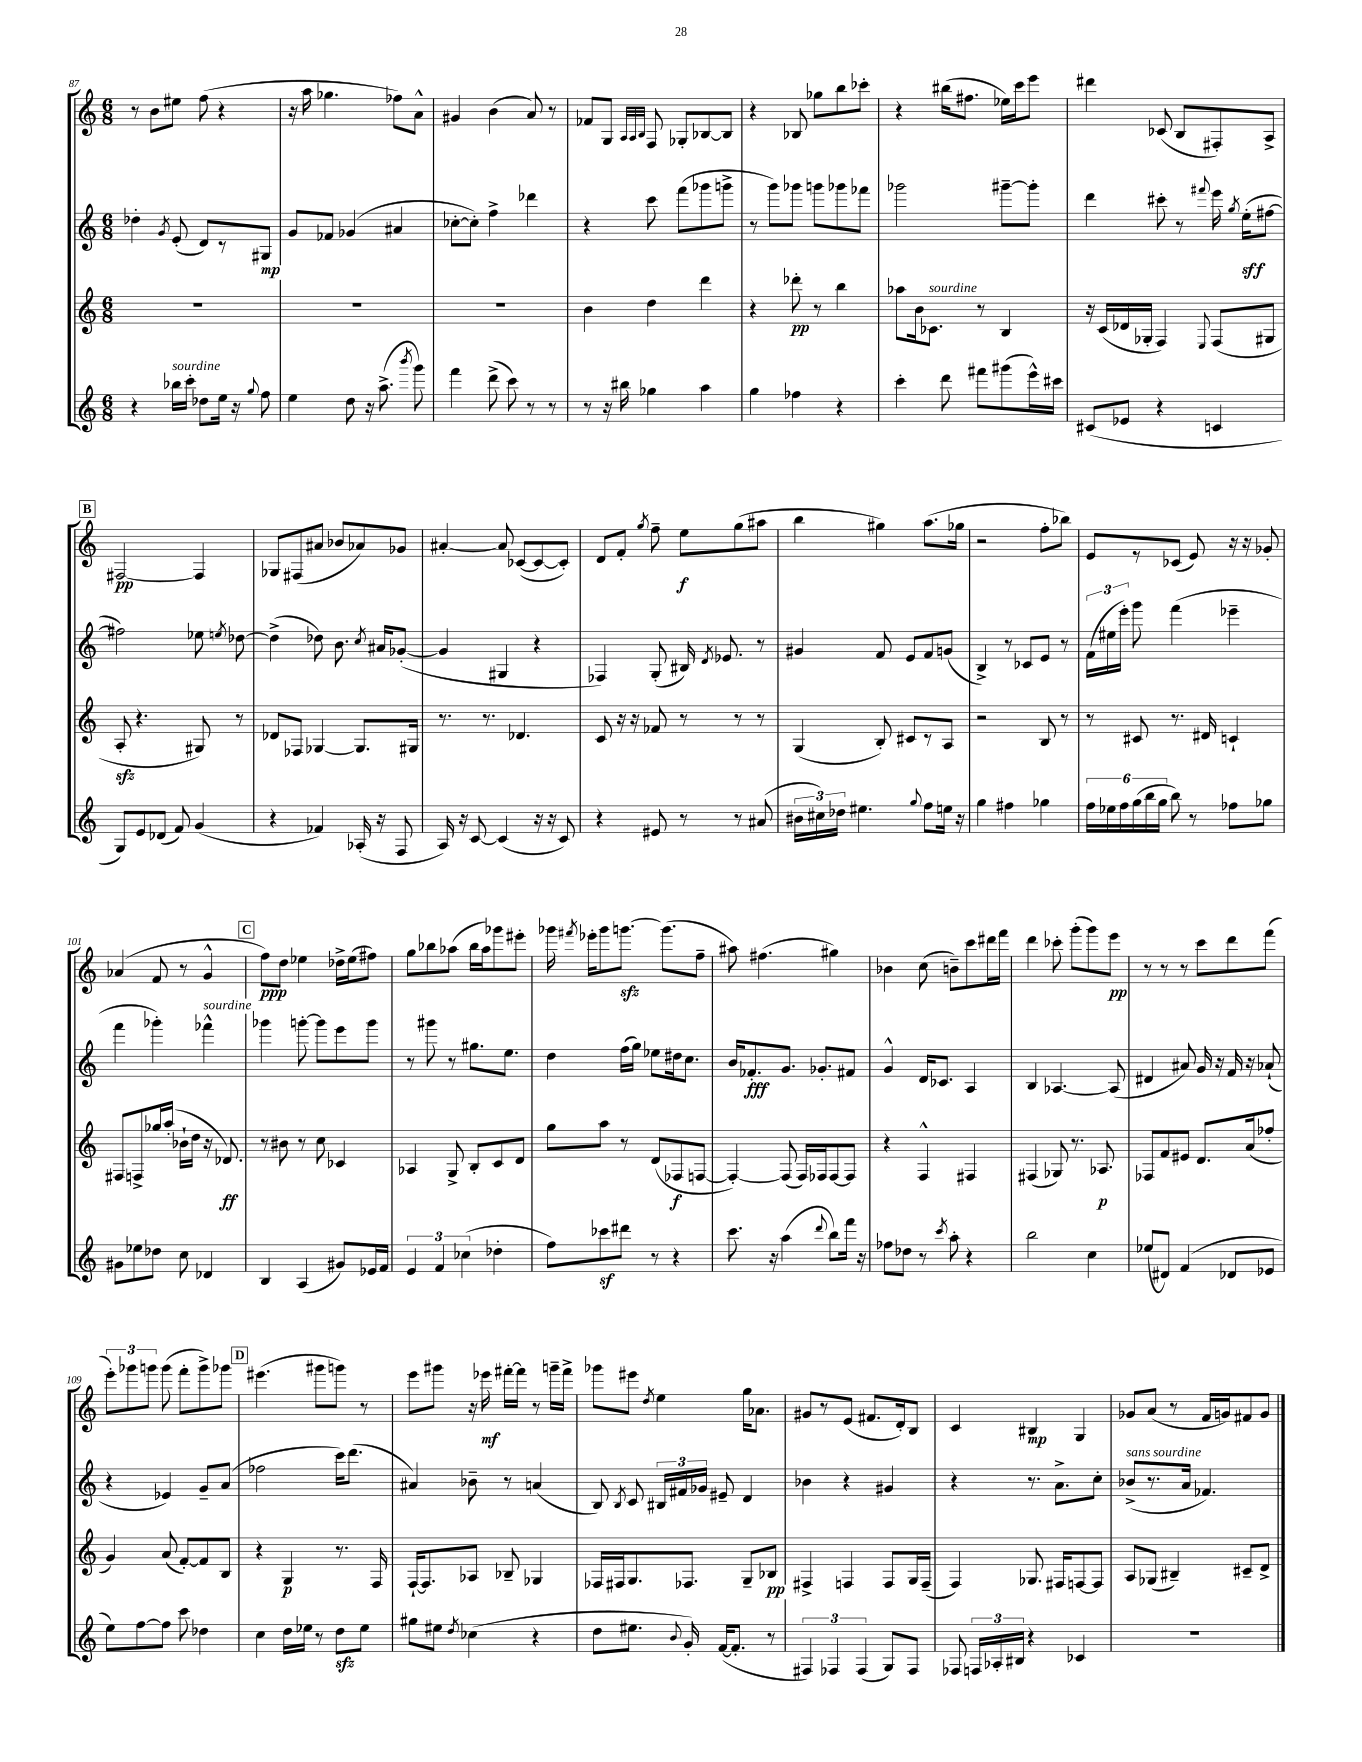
<<
\new StaffGroup <<
\new Staff = "s0" {
    \clef treble \key c \major \numericTimeSignature \time 6/8
    \autoBeamOff r8 b'8[ eis''8] f''8( r4 |
    r16 a''16 ges''4. fes''8[) a'8]-^ |
    gis'4 b'4( a'8) r8 |
    fes'8[ g8] \grace { a32[ a32 b32] } f8 ges8[-. bes8~ bes8] |
    r4 bes8 ges''8[ b''8 ces'''8]-. |
    r4 bis''16[( fis''8.] ees''16[) c'''16 e'''8] |
    dis'''4 ces'8( b8[ fis8-.) a8]-> |
    \mark \markup { \box "B" } fis2~\pp fis4 |
    ges8[ fis8( ais'8] bes'8[ aes'8) ges'8] |
    ais'4~-. ais'8 ces'8[~( ces'8~ ces'8]-.) |
    d'8[ f'8]-. \acciaccatura { g''8 } f''8-- e''8[\f g''8( ais''8] |
    b''4 gis''4) a''8.[( ges''16] |
    r2 f''8[-. bes''8]) |
    e'8[ r8 ces'8]( e'8) r16 r16 ges'8-. |
    aes'4( f'8 r8 g'4-^ |
    \mark \markup { \box "C" } f''8[\ppp) d''8] ees''4 des''16[-> ees''16( fis''8]) |
    g''8[ bes''8 aes''8]( bes''16[ aes''16) ges'''8 eis'''8]-. |
    ges'''16 \acciaccatura { fis'''8 } ees'''16[-. ges'''8 g'''8.]~\sfz g'''8.[( f''8]-- |
    ais''8) fis''4.( gis''4) |
    bes'4 c''8( b'8[--) c'''8 dis'''16 f'''16] |
    d'''4 ces'''8-. g'''8[-.( g'''8) e'''8]\pp |
    r8 r8 r8 c'''8[ d'''8 f'''8]( |
    \tuplet 3/2 { e'''8[-.) ges'''8 g'''8] } g'''8( f'''8[-. g'''8->) ges'''8] |
    \mark \markup { \box "D" } eis'''4.( gis'''8[ g'''8]) r8 |
    e'''8[ gis'''8] r16 ees'''16\mf fis'''16[~-. fis'''16] r8 g'''16[-- fis'''16]-> |
    ges'''8[ eis'''8] \acciaccatura { d''8 } e''4 g''16[ aes'8.] |
    gis'8[ r8 e'8]( fis'8.[ d'16-.) b8] |
    c'4 bis4\mp g4 |
    ges'8[ a'8]( r8 f'16[ g'16) fis'8 g'8] \bar "|." |
}
\new Staff = "s1" {
    \clef treble \key c \major \numericTimeSignature \time 6/8
    \autoBeamOff des''4-. \acciaccatura { g'8 } e'8-.( d'8[) r8 gis8]\mp |
    g'8[ fes'8] ges'4( ais'4 |
    ces''8[~-. ces''8]-.) f''4-> des'''4 |
    r4 c'''8 f'''8[( ges'''8 g'''8]-> |
    r8 g'''8[) ges'''8] g'''8[ ges'''8 fes'''8] |
    ges'''2 gis'''8[~-- gis'''8]-. |
    d'''4 cis'''8-. r8 \appoggiatura { fis'''8 } e'''16 \acciaccatura { g''8 } e''16[-.\sff( fis''8]~ |
    \mark \markup { \box "B" } fis''2) ees''8 \acciaccatura { e''8 } des''8~ |
    des''4->( des''8) b'8. \acciaccatura { c''8 } ais'16[ ges'8]~-.( |
    ges'4 gis4 r4 |
    fes4) g8-.( bis16) \acciaccatura { d'8 } ees'8. r8 |
    gis'4 f'8 e'8[ f'8 g'8]( |
    b4->) r8 ces'8[ e'8] r8 |
    \tuplet 3/2 { f'16[( eis''16 e'''16]-.) } g'''8 f'''4( ees'''4-- |
    f'''4 ges'''4-.) fes'''4-^^\markup { \italic "sourdine" } |
    \mark \markup { \box "C" } ges'''4 g'''8~-. g'''8[ e'''8 g'''8] |
    r8 gis'''8 r8 gis''8.[ e''8.] |
    d''4 f''16[( g''16]) ees''8[ dis''16 c''8.] |
    b'16[ fes'8.-.\fff g'8.] ges'8.[-. fis'8] |
    g'4-^ d'16[ ces'8.] a4 |
    b4 aes4.~ aes8( |
    dis'4 ais'8) g'16 r16 f'16 r16 aes'8-!( |
    r4 ees'4) g'8[-- a'8]( |
    \mark \markup { \box "D" } fes''2 c'''16[) d'''8.]( |
    ais'4) bes'8-- r8 a'4( |
    b8) \acciaccatura { b8 } c'8 \tuplet 3/2 { bis16[ fis'16 ges'16] } eis'8-- d'4 |
    bes'4 r4 gis'4 |
    r4 r8. a'8.[-> c''8]-. |
    bes'8[->^\markup { \italic "sans sourdine" }( r8. a'16] fes'4.) \bar "|." |
}
\new Staff = "s2" {
    \clef treble \key c \major \numericTimeSignature \time 6/8
    \autoBeamOff R2. |
    R2. |
    R2. |
    b'4 d''4 d'''4 |
    r4 des'''8-.\pp r8 b''4 |
    aes''8[ b'16 ces'8.]^\markup { \italic "sourdine" } r8 b4 |
    r16 c'16[( des'16 ges16]-. f4) \appoggiatura { e8 } f8[( gis8] |
    \mark \markup { \box "B" } a8-.\sfz r4. gis8) r8 |
    des'8[ fes8] ges4~ ges8.[ gis16] |
    r8. r8. des'4. |
    c'8 r16 r16 fes'8 r8 r8 r8 |
    g4( b8-.) cis'8[ r8 a8] |
    r2 b8 r8 |
    r8 cis'8 r8. dis'16 c'4-! |
    fis8[ f8-> ges''16 a''16]-.( bes'16[-! d''16] r16 des'8.\ff) |
    \mark \markup { \box "C" } r8 bis'8 r8 c''8 ces'4 |
    aes4 g8-> b8[-. c'8 d'8] |
    g''8[ a''8] r8 d'8[( fes8\f f8]~ |
    f4~-.) f8( f16[) fes16 fes8~ fes8] |
    r4 f4-^ fis4 |
    fis4( ges8) r8. aes8.\p |
    fes8[ f'8 eis'8] d'8.[ a'16( fes''8]-. |
    g'4) a'8( f'8[~-.) f'8 b8] |
    \mark \markup { \box "D" } r4 g4\p r8. f16 |
    f16[~-! f8. aes8] bes8-- ges4 |
    fes16[ fis16 g8. fes8.] g8[-- bes8]\pp |
    fis4-> f4 f8[ g16 f16]--( |
    f4) ges8. fis16[ f8~ f8] |
    a8[ ges8]( bis4--) cis'8[-- d'8]-> \bar "|." |
}
\new Staff = "s3" {
    \clef treble \key c \major \numericTimeSignature \time 6/8
    \autoBeamOff r4 bes''16[^\markup { \italic "sourdine" } c'''16]-. des''8[ e''16] r16 \appoggiatura { g''8 } f''8 |
    e''4 d''8 r16 a''8.->( \acciaccatura { b'''8 } g'''8) |
    f'''4 d'''8->( c'''8) r8 r8 |
    r8 r16 bis''16 ges''4 a''4 |
    g''4 fes''4 r4 |
    c'''4-. d'''8 fis'''8[ gis'''8( e'''16-^) cis'''16] |
    cis'8[( ees'8] r4 c'4 |
    \mark \markup { \box "B" } g8[) e'8 des'8]( f'8) g'4( |
    r4 fes'4) aes16-.( r16 f8 |
    a16) r16 c'8~ c'4( r16 r16 c'8) |
    r4 eis'8 r8 r8 ais'8( |
    \tuplet 3/2 { bis'16[ cis''16) des''16] } eis''4. \appoggiatura { g''8 } f''8[ e''16] r16 |
    g''4 fis''4 ges''4 |
    \tuplet 6/4 { f''16[ ees''16 f''16 g''16( b''16 g''16] } b''8) r8 fes''8[ ges''8] |
    gis'8[ ees''8 des''8] c''8 des'4 |
    \mark \markup { \box "C" } b4 a4( gis'8[) ees'16 f'16] |
    \tuplet 3/2 { e'4 f'4 ces''4( } des''4-. |
    f''8[) ces'''8\sf dis'''8] r8 r4 |
    c'''8. r16 a''4( \appoggiatura { d'''8 } b''8[) f'''16] r16 |
    fes''8[ des''8] r8 \acciaccatura { c'''8 } a''8-. r4 |
    b''2 c''4 |
    ees''8[( dis'8]) f'4( des'8[ ees'8] |
    e''8[) f''8~ f''8] c'''8 des''4 |
    \mark \markup { \box "D" } c''4 d''16[ ees''16] r8 d''8[\sfz ees''8] |
    gis''8[ eis''8] \acciaccatura { d''8 } ces''4( r4 |
    d''8[ eis''8.] \appoggiatura { b'8 } g'16-.) f'16[~( f'8.]-. r8 |
    \tuplet 3/2 { fis4) fes4 fes4( } g8[) fes8] |
    fes8 \tuplet 3/2 { f16[ aes16-. bis16] } r4 ces'4 |
    r2. \bar "|." |
}
>>
>>
\layout { \context { \Score currentBarNumber = #87 } }
